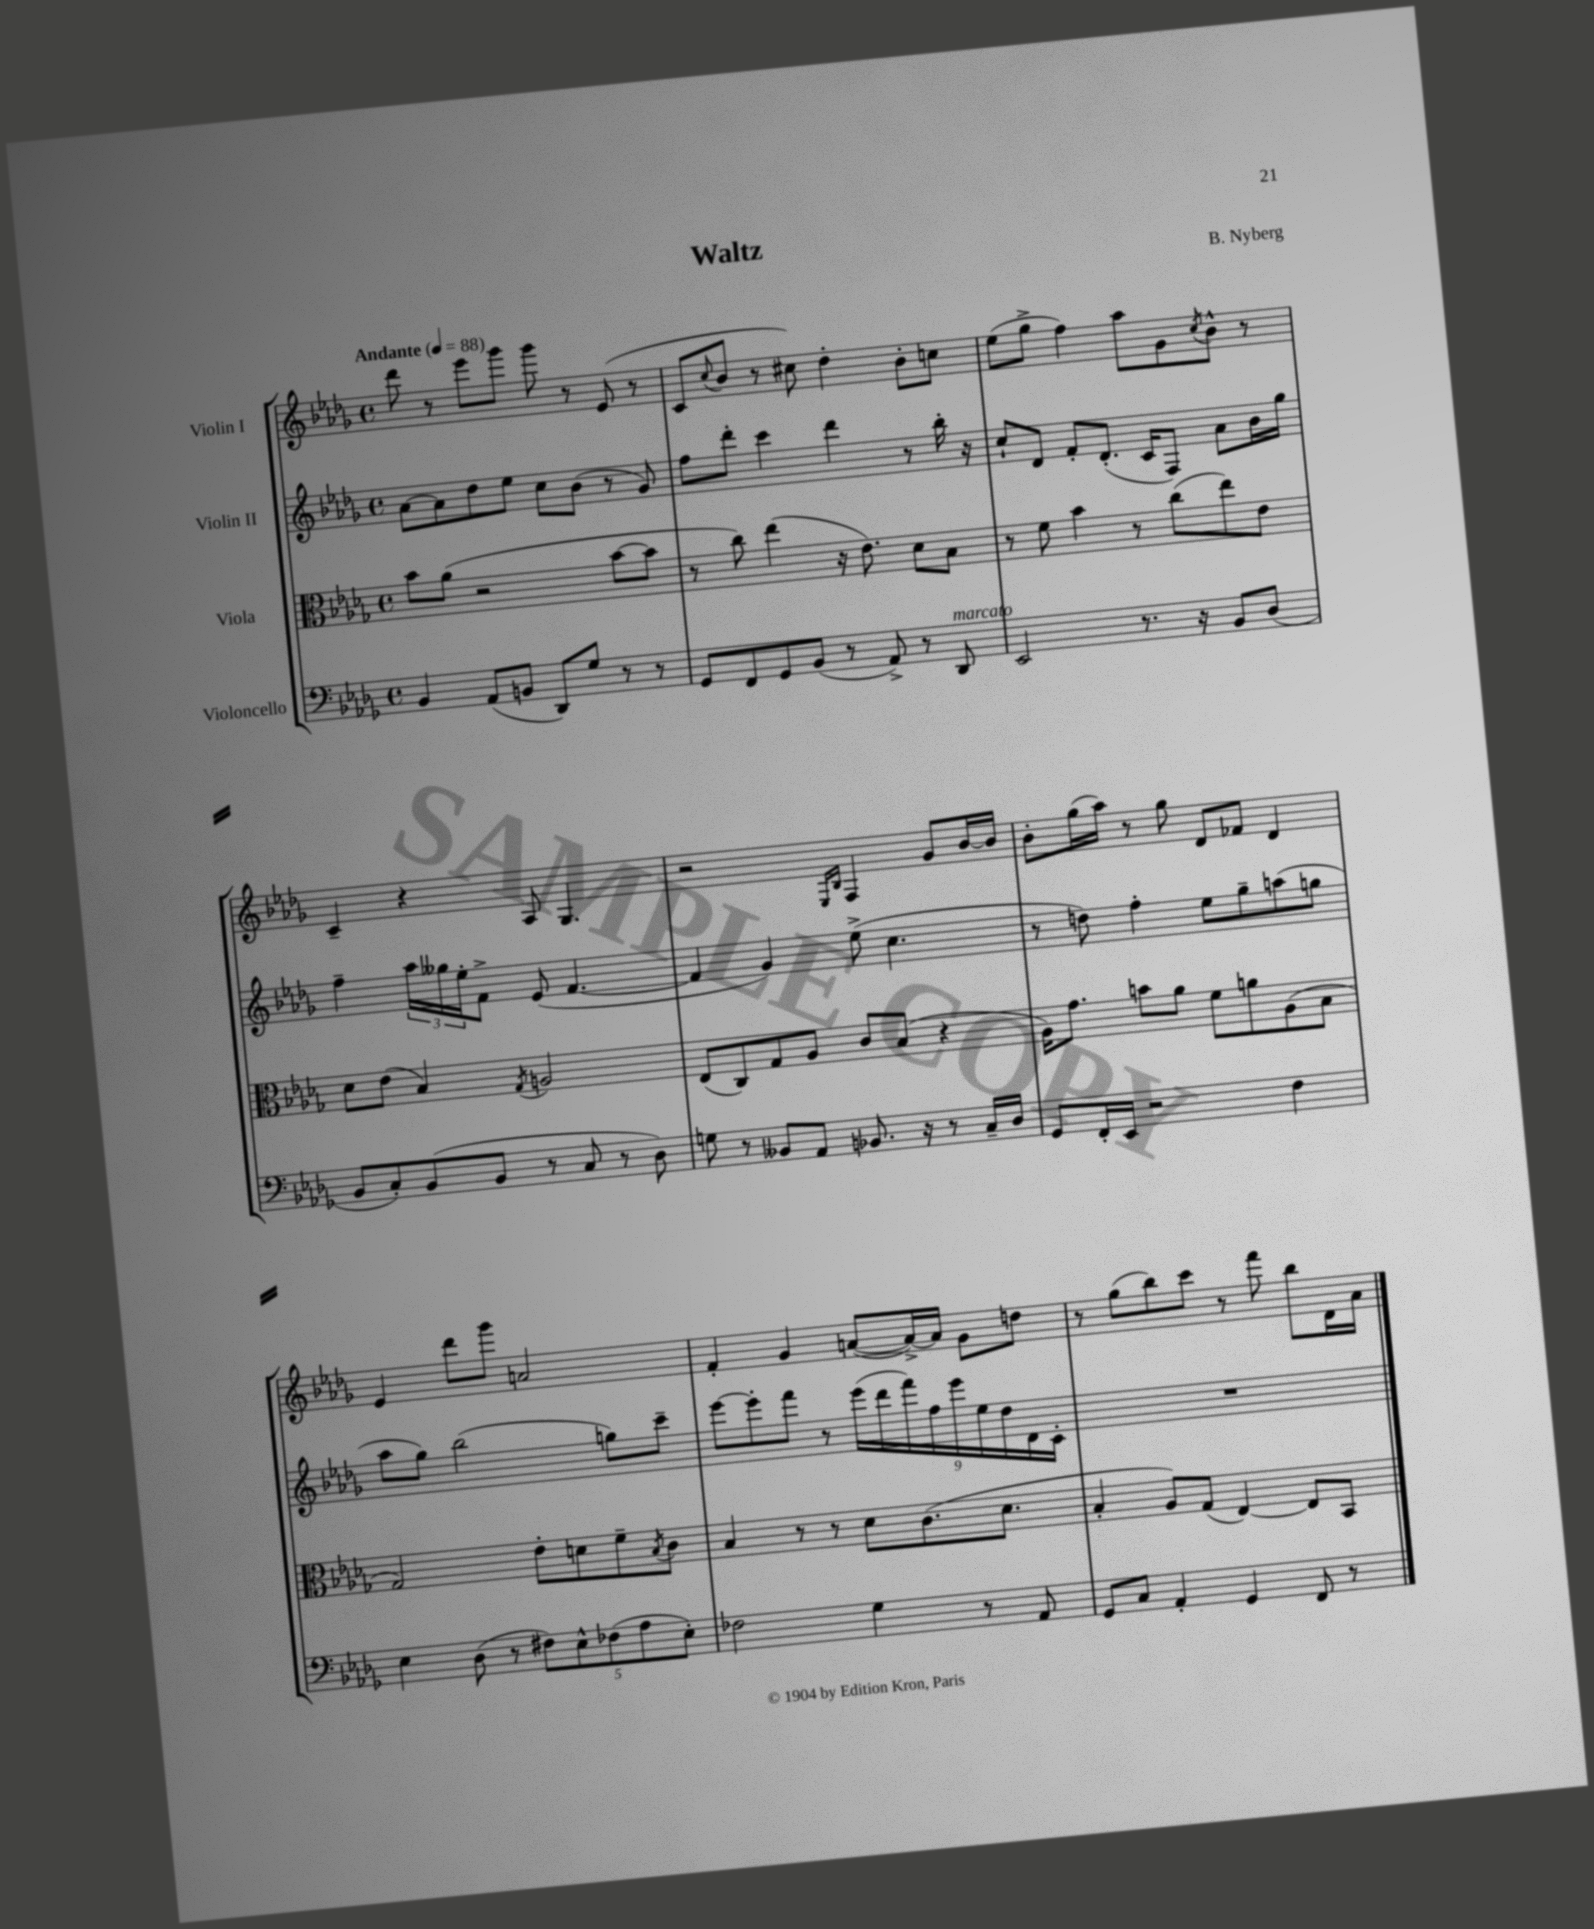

**kern	**kern	**kern	**kern
*staff4	*staff3	*staff2	*staff1
*clefF4	*clefC3	*clefG2	*clefG2
*k[b-e-a-d-g-]	*k[b-e-a-d-g-]	*k[b-e-a-d-g-]	*k[b-e-a-d-g-]
*M4/4	*M4/4	*M4/4	*M4/4
*met(c)	*met(c)	*met(c)	*met(c)
*MM88	*MM88	*MM88	*MM88
4BB-	8b-	[8a-	8ddd-
.	(8a-	8a-]	8r
(8AA-	2r	8dd-	8eee-
8BB	.	8ee-	8ggg-
8DD-)	.	8cc	8ggg-
8G-	.	(8b-	8r
8r	[8b-	8r	(8e-
8r	8b-]	8g-)	8r
=	=	=	=
8GG-	8r	8ff	8c
.	.	.	8qqcc
8FF	8cc)	8ddd-'	8b-
8GG-	(4ee-	4ccc	8r
(8BB-	.	.	8cc#)
8r	16r	4ddd-	4dd-'
.	8.e-)	.	.
8AA-^)	.	.	.
8r	8d-	8r	8b-'
8DD-	8B-	16bb-'	8cc
.	.	16r	.
=	=	=	=
2EE-	8r	8cc`	(8ee-
.	8f	8d-	8gg-^
.	4b-	8f'	4ff)
.	.	(8.d-'	.
8.r	8r	.	8aa-
.	.	16c	.
.	(8cc	8F)	8g-
16r	.	.	.
.	.	.	8qcc
8BB-	8ee-)	8a-	8b-^^
(8D-	8e-	16b-	8r
.	.	16gg-	.
=	=	=	=
8BB-	8d-	4ff~	4c~
8C')	(8e-	.	.
(8BB-	4B-)	24aa-	4r
.	.	24gg--	.
.	.	24ee-'	.
8BB-	.	8f^	.
.	8qG-	.	.
8r	2A	(8e-	8A-
8C	.	[4.f	4.G-
8r	.	.	.
8D-)	.	.	.
=	=	=	=
8G	(8E-	4f]	2r
8r	8C)	.	.
8BB--	8G-	4g-)	.
8AA-	8A-	.	.
.	.	.	16qqE-
.	.	.	16qqB-
8.BB-	8c	(8ee-^	4F
.	(8B-	4.cc	.
16r	.	.	.
8r	4r	.	8g-
16C~	.	.	[16b-
16D-	.	.	16b-]
=	=	=	=
8GG-	16A-)	8r	8b-'
.	8.g-	.	.
16FF'	.	8dd)	(16gg-
16EE-	.	.	16aa-)
2r	8b	4ff'	8r
.	8a-	.	8gg-
.	8f	8ee-	8d-
.	8a	8gg-~	8f-
4F	(8A-	(8aa	4d-
.	8B-	8gg	.
=	=	=	=
4E-	2G-)	8aa-	4e-
.	.	8gg-)	.
(8D-	.	(2bb-	8ddd-
8r	.	.	8ggg-
10F#)	8e-'	.	2a
10E-^^	.	.	.
.	8d	.	.
(10F-	.	.	.
.	8f~	8gg)	.
10A-	.	.	.
.	8qB-	.	.
.	8c	8ccc~	.
10E-')	.	.	.
=	=	=	=
2F-	4B-	[8eee-	4f'
.	.	8eee-']	.
.	8r	8fff	4g-
.	8r	8r	.
4G-	8d-	(18eee-	([8a
.	.	18ddd-	.
.	.	18fff)	.
.	(8.c	.	16a^_)
.	.	18ff	.
.	.	.	16a]
.	.	18eee-	.
8r	.	.	8g-
.	.	18ee-	.
.	8.d-	.	.
.	.	18dd-	.
8AA-	.	.	8dd
.	.	18d-	.
.	.	18c'	.
=	=	=	=
8GG-	4B-'	1r	8r
8C	.	.	(8gg-
4AA-'	8A-)	.	8bb-)
.	(8G-	.	8ccc
4GG-	[4E-)	.	8r
.	.	.	8fff
8FF	8E-]	.	8bb-
8r	8BB-	.	16d-
.	.	.	16a-
==	==	==	==
*-	*-	*-	*-
